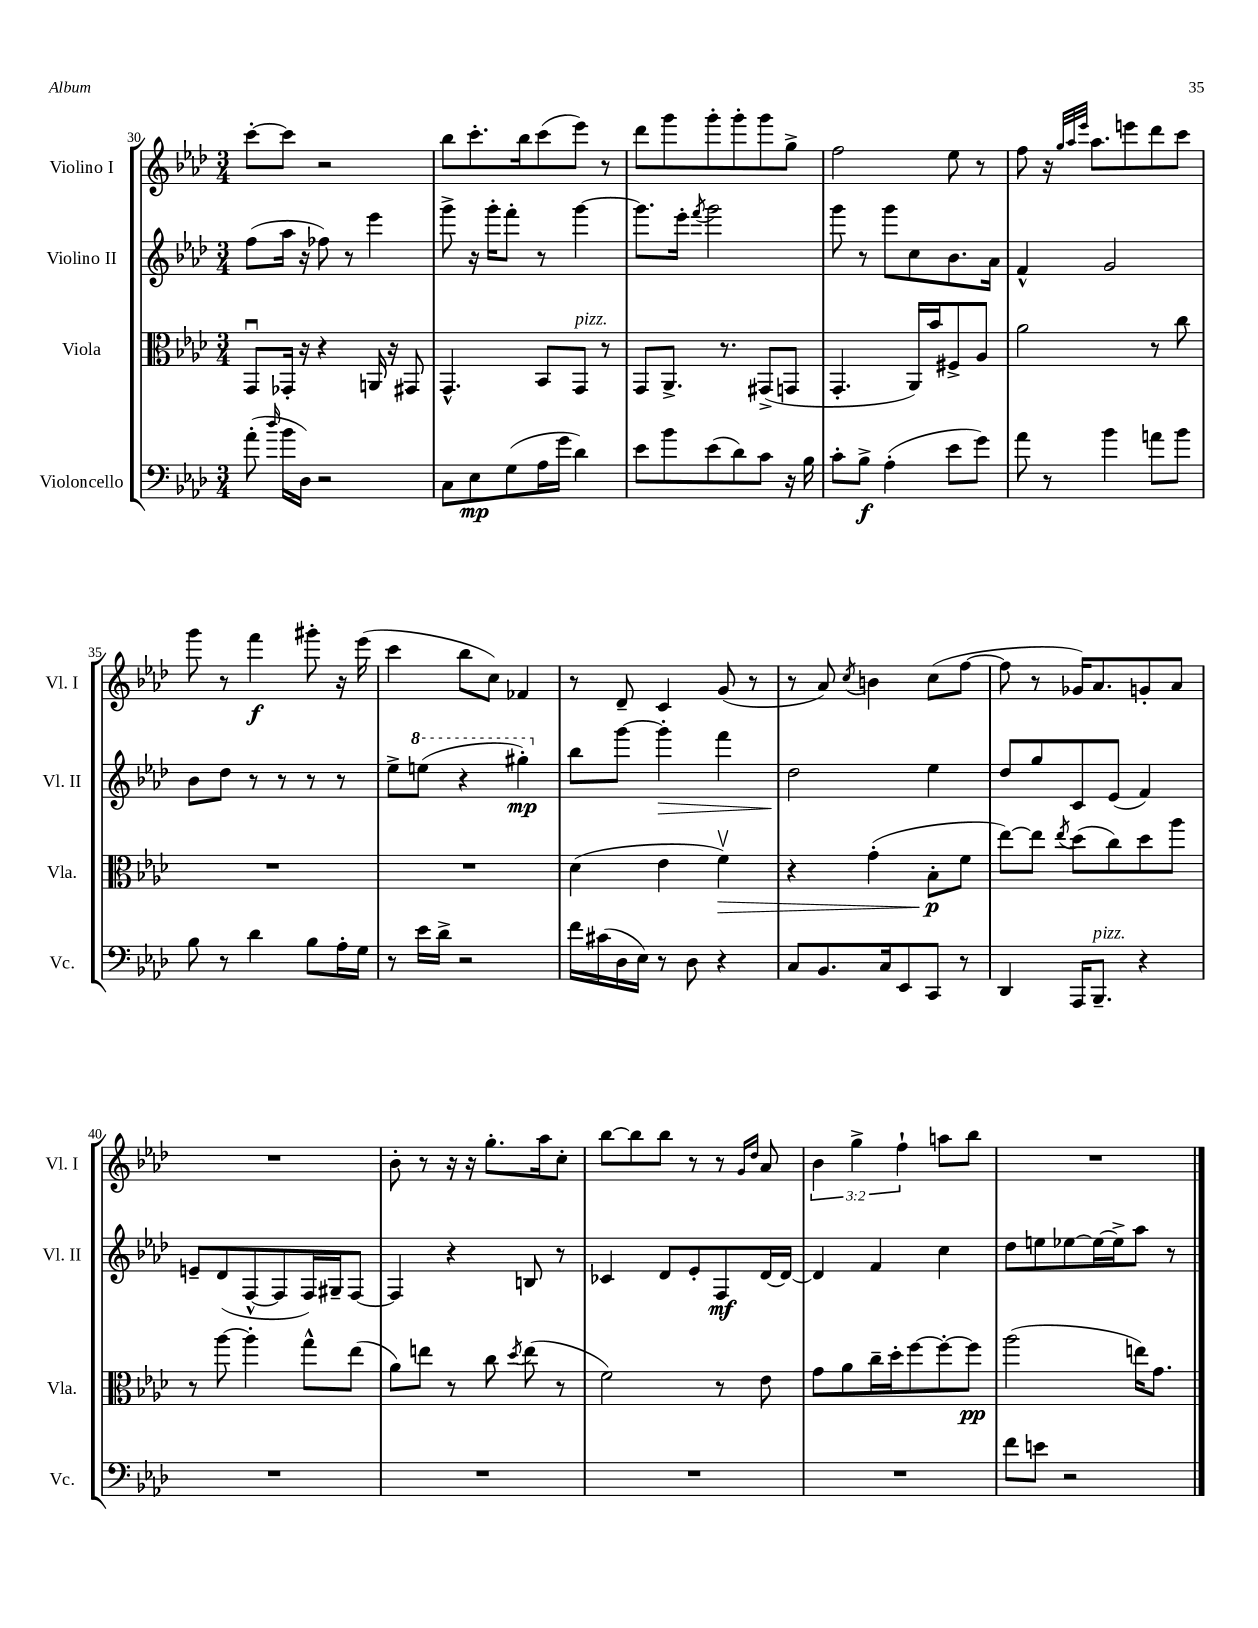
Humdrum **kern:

**kern	**kern	**kern	**kern
*staff4	*staff3	*staff2	*staff1
*clefF4	*clefC3	*clefG2	*clefG2
*k[b-e-a-d-]	*k[b-e-a-d-]	*k[b-e-a-d-]	*k[b-e-a-d-]
*M3/4	*M3/4	*M3/4	*M3/4
(8a-'\	8GGu/L	(8ff\L	[8ccc'\L
16qqdd-/	.	.	.
16b-\LL	16GG-'/Jk	16aa-\Jk	8ccc\]J
16D-\JJ)	16r	16r	.
2r	4r	8ff-\)	2r
.	.	8r	.
.	16AA/	4eee-\	.
.	16r	.	.
.	8GG#/	.	.
=	=	=	=
8C\L	4.GG^^/	8ggg^\	8bb-\L
8E-\	.	16r	8.ccc'\
.	.	16ggg'\LK	.
(8G\	.	8fff'\J	.
.	.	.	16bb-\k
16A-\L	8BB-/L	8r	(8ccc\
16g\JJ	.	.	.
4d-\)	8GG/J	[4ggg\	8eee-\J)
.	8r	.	8r
=	=	=	=
8e-\L	8GG/L	8.ggg\]L	8ddd-\L
8b-\	8.AA-^/J	.	8ggg\
.	.	16eee-'\Jk	.
.	.	8qfff/	.
(8e-\	.	2ggg\	8ggg'\
.	8.r	.	.
8d-\)	.	.	8ggg'\
8c\J	(8GG#^/L	.	8ggg\
16r	8GG/J	.	8gg^\J
16B-\	.	.	.
=	=	=	=
8c'\L	4.GG'/	8ggg\	2ff\
8B-^\J	.	8r	.
(4A-'\	.	8ggg\L	.
.	16AA-/LL)	8cc\	.
.	16b-/J	.	.
8e-\L	8F#^/	8.b-\	8ee-\
8g\J)	8A-/J	.	8r
.	.	16a-\Jk	.
=	=	=	=
8a-\	2a-\	4f^^/	8ff\
8r	.	.	16r
.	.	.	32qqgg/LLL
.	.	.	32qqaa-/
.	.	.	32qqeee-/JJJ
.	.	.	8.aa-\L
4b-\	.	2g/	.
.	.	.	8eee\
8a\L	8r	.	8ddd-\
8b-\J	8cc\	.	8ccc\J
=	=	=	=
8B-\	2.r	8b-\L	8ggg\
8r	.	8dd-\J	8r
4d-\	.	8r	4fff\
.	.	8r	.
8B-\L	.	8r	8ggg#'\
16A-'\L	.	8r	16r
16G\JJ	.	.	(16eee-\
=	=	=	=
8r	2.r	8ee-^\L	4ccc\
16e-\LL	.	(8eee\J	.
16d-^\JJ	.	.	.
2r	.	4r	8bb-\L
.	.	.	8cc\J)
.	.	4ggg#'\)	4f-/
=	=	=	=
16f\LL	(4d-\	8bb-\L	8r
(16c#\	.	.	.
16D-\	.	[8ggg\J	8d-~/
16E-\JJ)	.	.	.
8r	4e-\	4ggg'\]	4c/
8D-\	.	.	.
4r	4fv\)	4fff\	(8g/
.	.	.	8r
=	=	=	=
8C/L	4r	2dd-\	8r
8.BB-/	.	.	8a-/)
.	.	.	8qcc/
.	(4g'\	.	4b\
16C/k	.	.	.
8EE-/	.	.	.
8CC/J	8B-'\L	4ee-\	(8cc\L
8r	8f\J	.	[8ff\J
=	=	=	=
4DD-/	[8ee-\L)	8dd-/L	8ff\]
.	8ee-\]J	8gg/	8r
.	8qee-/	.	.
16AAA-/LK	(8dd-\L	8c/	16g-/LK)
8.BBB-~/J	.	.	8.a-/
.	8cc\)	(8e-/J	.
4r	8dd-\	4f/)	8g'/
.	8aa-\J	.	8a-/J
=	=	=	=
2.r	8r	8e~/L	2.r
.	[8aa-\	(8d-/	.
.	4aa-'\]	[8F^^/	.
.	.	8F/]	.
.	8gg^^\L	16F/L)	.
.	.	16G#~/J	.
.	(8ee-\J	[8F/J	.
=	=	=	=
2.r	8a-\L)	4F/]	8b-'\
.	8ee\J	.	8r
.	8r	4r	16r
.	.	.	16r
.	8cc\	.	8.gg'\L
.	8qdd-/	.	.
.	(8ee\	8B/	.
.	.	.	16aa-\k
.	8r	8r	8cc'\J
=	=	=	=
2.r	2f\)	4c-/	[8bb-\L
.	.	.	8bb-\]
.	.	8d-/L	8bb-\J
.	.	8e-'/	8r
.	8r	8F/	8r
.	.	.	16qqg/LL
.	.	.	16qqdd-/JJ
.	8e-\	[16d-/L	8a-/
.	.	16d-/_JJ	.
=	=	=	=
2.r	8g\L	4d-/]	6b-\
.	8a-\	.	.
.	.	.	6gg^\
.	16cc~\L	4f/	.
.	16dd-'\J	.	.
.	.	.	6ff`\
.	[8ff\	.	.
.	8ff'\_	4cc\	8aa\L
.	8ff\]J	.	8bb-\J
=	=	=	=
8f\L	(2aa-\	8dd-\L	2.r
8e\J	.	8ee\	.
2r	.	[8ee-\	.
.	.	16ee-\_L	.
.	.	16ee-^\]J	.
.	16ee\LK)	8aa-\J	.
.	8.g\J	.	.
.	.	8r	.
==	==	==	==
*-	*-	*-	*-
